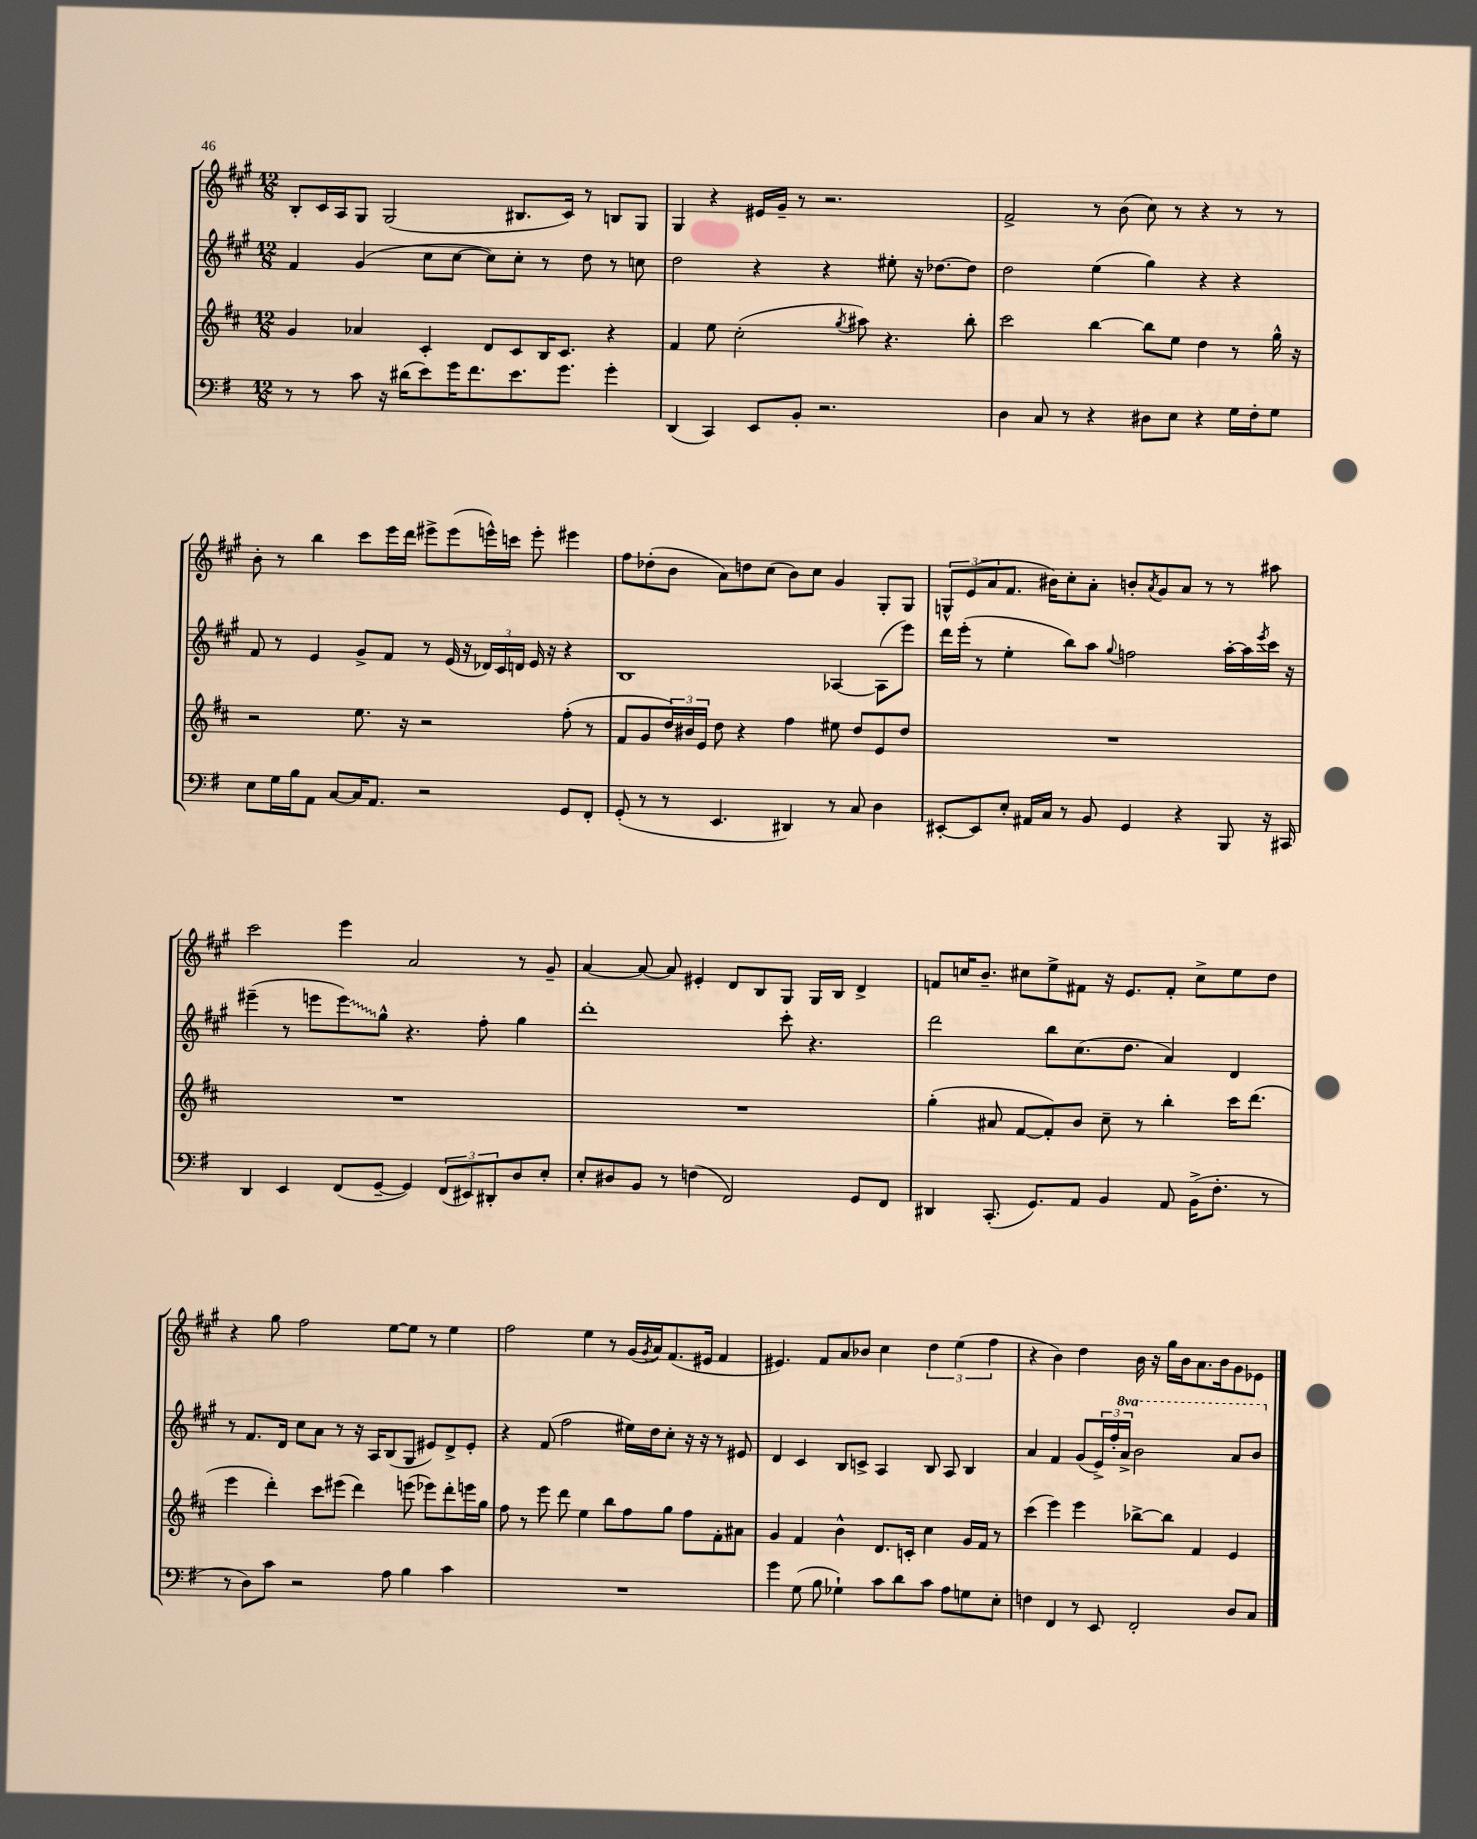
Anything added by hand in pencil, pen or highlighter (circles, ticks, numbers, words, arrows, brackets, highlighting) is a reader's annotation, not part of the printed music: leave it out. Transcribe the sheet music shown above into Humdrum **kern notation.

**kern	**kern	**kern	**kern
*staff4	*staff3	*staff2	*staff1
*clefF4	*clefG2	*clefG2	*clefG2
*k[f#]	*k[f#c#]	*k[f#c#g#]	*k[f#c#g#]
*M12/8	*M12/8	*M12/8	*M12/8
8r	4g/	4f#/	8B'/L
8r	.	.	16c#/L
.	.	.	16A/J
8c\	4a-/	(4g#/	8G#/J
16r	.	.	(2G#/
(16d#\LK	.	.	.
8e\)	4c#'/	8cc#\L	.
16g\K	.	[8cc#\J	.
8.f#\	.	.	.
.	8d/L	8cc#\]L)	.
8.e\	8c#/	8cc#'\J	8.B#/L
.	16B/K	8r	.
8.g\J	8.c#/J	.	16c#/Jk)
.	.	8dd\	8r
4g'\	4r	8r	8B/L
.	.	8cc\	8G#/J
=	=	=	=
(4DD/	4f#/	2dd\	4G#/
4CC/)	8ee\	.	4r
.	(2cc#'\	.	.
8EE/L	.	4r	16e#/LL
.	.	.	16g#~/JJ
8BB'/J	.	.	8r
2.r	.	4r	2.r
.	8qgg/	.	.
.	8aa#\)	.	.
.	4.r	8ee#'\	.
.	.	16r	.
.	.	[8.dd-\L	.
.	8bb'\	8dd-\]J	.
=	=	=	=
4D\	2ccc#\	2dd\	2f#^/
8C/	.	.	.
8r	.	.	.
4r	[4bb\	(4ee\	8r
.	.	.	(8b\
8D#\L	8bb\]L	4gg#\)	8cc#\)
8E\J	8ee\J	.	8r
4r	4dd\	4r	4r
16G\LL	8r	4r	8r
16F#'\J	.	.	.
8G\J	16gg^^\	.	8r
.	16r	.	.
=	=	=	=
8E\L	2r	8f#/	8b'\
16G\L	.	8r	8r
16B\J	.	.	.
8AA\J	.	4e/	4bb\
[8C/L	.	.	.
16C/]K	8.ee\	8g#^/L	8ccc#\L
8.AA/J	.	.	.
.	.	8f#/J	16eee\L
.	16r	.	16ddd\JJ
2r	2r	8r	8eee#^\L
.	.	(16e/	(8eee#\
.	.	16r	.
.	.	24d-/LL)	16eee^^\L)
.	.	24c#/	.
.	.	.	16ccc\JJ
.	.	24d/JJ	.
.	.	16e/	8eee'\
.	.	16r	.
8GG/L	(8ff#'\	4r	4eee#\
8FF#'/J	8r	.	.
=	=	=	=
(8GG'/	8f#/L	1B	8ff#\L
8r	8g/	.	(8dd-'\
8r	24dd/L)	.	8b\J
.	24b#/	.	.
.	24e/JJ	.	.
4.EE/	8dd\	.	8a\L)
.	4r	.	8dd\
.	.	.	(8cc#\J
4DD#/)	4ff#\	.	8b\L)
.	.	.	8cc#\J
8r	8ee#\	[4A-/	4g#/
8C/	8dd/L	.	.
4D\	8e/	(8A-\]L	8G#'/L
.	8dd/J	8eee\J)	8G#/J
=	=	=	=
[8EE#'/L	1.r	16ddd\LL	12G^^/L
.	.	(16eee'\JJ	.
.	.	.	(12e/
8EE#/]	.	8r	.
.	.	.	12a/
8E'/J	.	4ee'\	8.f#/J
16AA#/LL	.	.	.
16C/JJ	.	.	16b#\LK)
8r	.	8bb\L)	8cc#'\
8BB/	.	8aa\J	8a'\J
.	.	8qqgg#/	.
4GG/	.	2ff\	8b'/L
.	.	.	8qa/
.	.	.	8g#/
4r	.	.	8a/J
.	.	.	8r
8BBB/	.	[16aa'\LL	8r
.	.	16aa\]	.
.	.	8qeee/	.
16r	.	16ccc#\JJ	8aa#\
16CC#/	.	16r	.
=	=	=	=
4DD/	1.r	(4eee#~\	2ccc#\
4EE/	.	8r	.
.	.	8eee\L	.
(8FF#/L	.	8eee\)	4eee\
[8GG~/J	.	8gg#^^\J	.
4GG/])	.	4.r	2a/
(12FF#/L	.	.	.
12EE#/)	.	.	.
.	.	8ff#'\	.
12DD#'/	.	.	.
8D/	.	4gg#\	8r
8E'/J	.	.	8g#~/
=	=	=	=
8E'/L	1.r	1ddd'	[4a/
8D#/	.	.	.
8BB/J	.	.	8a/_
8r	.	.	8a/]
(4F\	.	.	4e#'/
2FF#/)	.	.	8d/L
.	.	.	8B/
.	.	8ccc#'\	8G#/J
.	.	4.r	16G#/LL
.	.	.	16B/JJ
8GG/L	.	.	4d^/
8FF#/J	.	.	.
=	=	=	=
4DD#/	(4gg'\	2ddd\	8f/L
.	.	.	16cc/K
.	.	.	8.b~/J
(8.CC'/	8a#/	.	.
.	[8f#/L	.	8cc#\L
8.GG/L)	.	.	.
.	8f#'/])	8bb\L	8ee^\
8AA/J	8b/J	(8.cc#\	8f#\J
4BB/	8cc#~\	.	16r
.	.	8.dd\J	8.e/L
.	8r	.	.
8AA/	4bb'\	4a/)	8f#'/J
(16BB^\LK	.	.	8cc#^\L
8.F#'\J	.	.	.
.	16ccc#\LK	4d/	8ee\
.	(8.ddd\J	.	.
8r	.	.	8dd\J
=	=	=	=
8r	4eee\	8r	4r
8D\L)	.	8.f#/L	.
8c\J	4ddd'\)	.	8gg#\
.	.	16d/Jk	.
2r	.	8cc#\L	2ff#\
.	8ccc#\L	8a\J	.
.	(8eee#\J	8r	.
.	4ddd\)	16r	.
.	.	16A/LK	.
8A\	.	(8B/	[8ee\L
4B\	(8eee\	8G#/J	8ee\]J
.	8eee-\L)	8e#/L)	8r
4c\	8ddd'\	8d^/	4ee\
.	16eee\L	8e#'/J	.
.	16gg\JJ	.	.
=	=	=	=
1.r	8ff#\	4r	2ff#\
.	8r	.	.
.	8eee\	(8f#/	.
.	8ddd\	2ff#\	.
.	4ee\	.	4ee\
.	8bb\L	.	8r
.	8ff#\	16ee#\LL)	(16g#/LL
.	.	.	8qg#/
.	.	16dd\J	16a/J)
.	8gg\J	8cc#'\J	(8.f#/
.	8ff#\L	16r	.
.	.	16r	16e#/Jk
.	8f#'\	8r	4f#/
.	8a#\J	8e#/	.
=	=	=	=
4g\	4g/	4d/	4.e#/)
(8G\	4f#/	4c#/	.
8B\	.	.	8f#/L
4G-`\)	4b^^\	8B/L	8a/
.	.	8c^/J	8b-/J
8c\L	8.d/L	4A/	4cc#\
8d\	.	.	.
.	16c'/Jk	.	.
8c\J	4cc#\	8B/	6dd\
8A\L	.	8A/	.
.	.	.	(6ee\
8G\	16g/LL	4B/	.
.	16f#/JJ	.	.
.	.	.	6ff#\
8E'\J	8r	.	.
=	=	=	=
4F\	(4ccc#\	4a/	4r
4FF#/	4eee\)	4f#/	4b\)
8r	4eee\	(8g#/L	4dd\
8EE/	.	24e^/L)	.
.	.	24ff#'/	.
.	.	24aa^/JJ	.
2FF#'/	[8bb-^\L	2bb\	16b\
.	.	.	16r
.	8bb-\]J	.	16gg#\LL
.	.	.	16b\J
.	4f#/	.	8.a\
.	.	.	16b\k
8D/L	4e/	8aa/L	8g#\
8C/J	.	8bb/J	8e-\J
==	==	==	==
*-	*-	*-	*-
